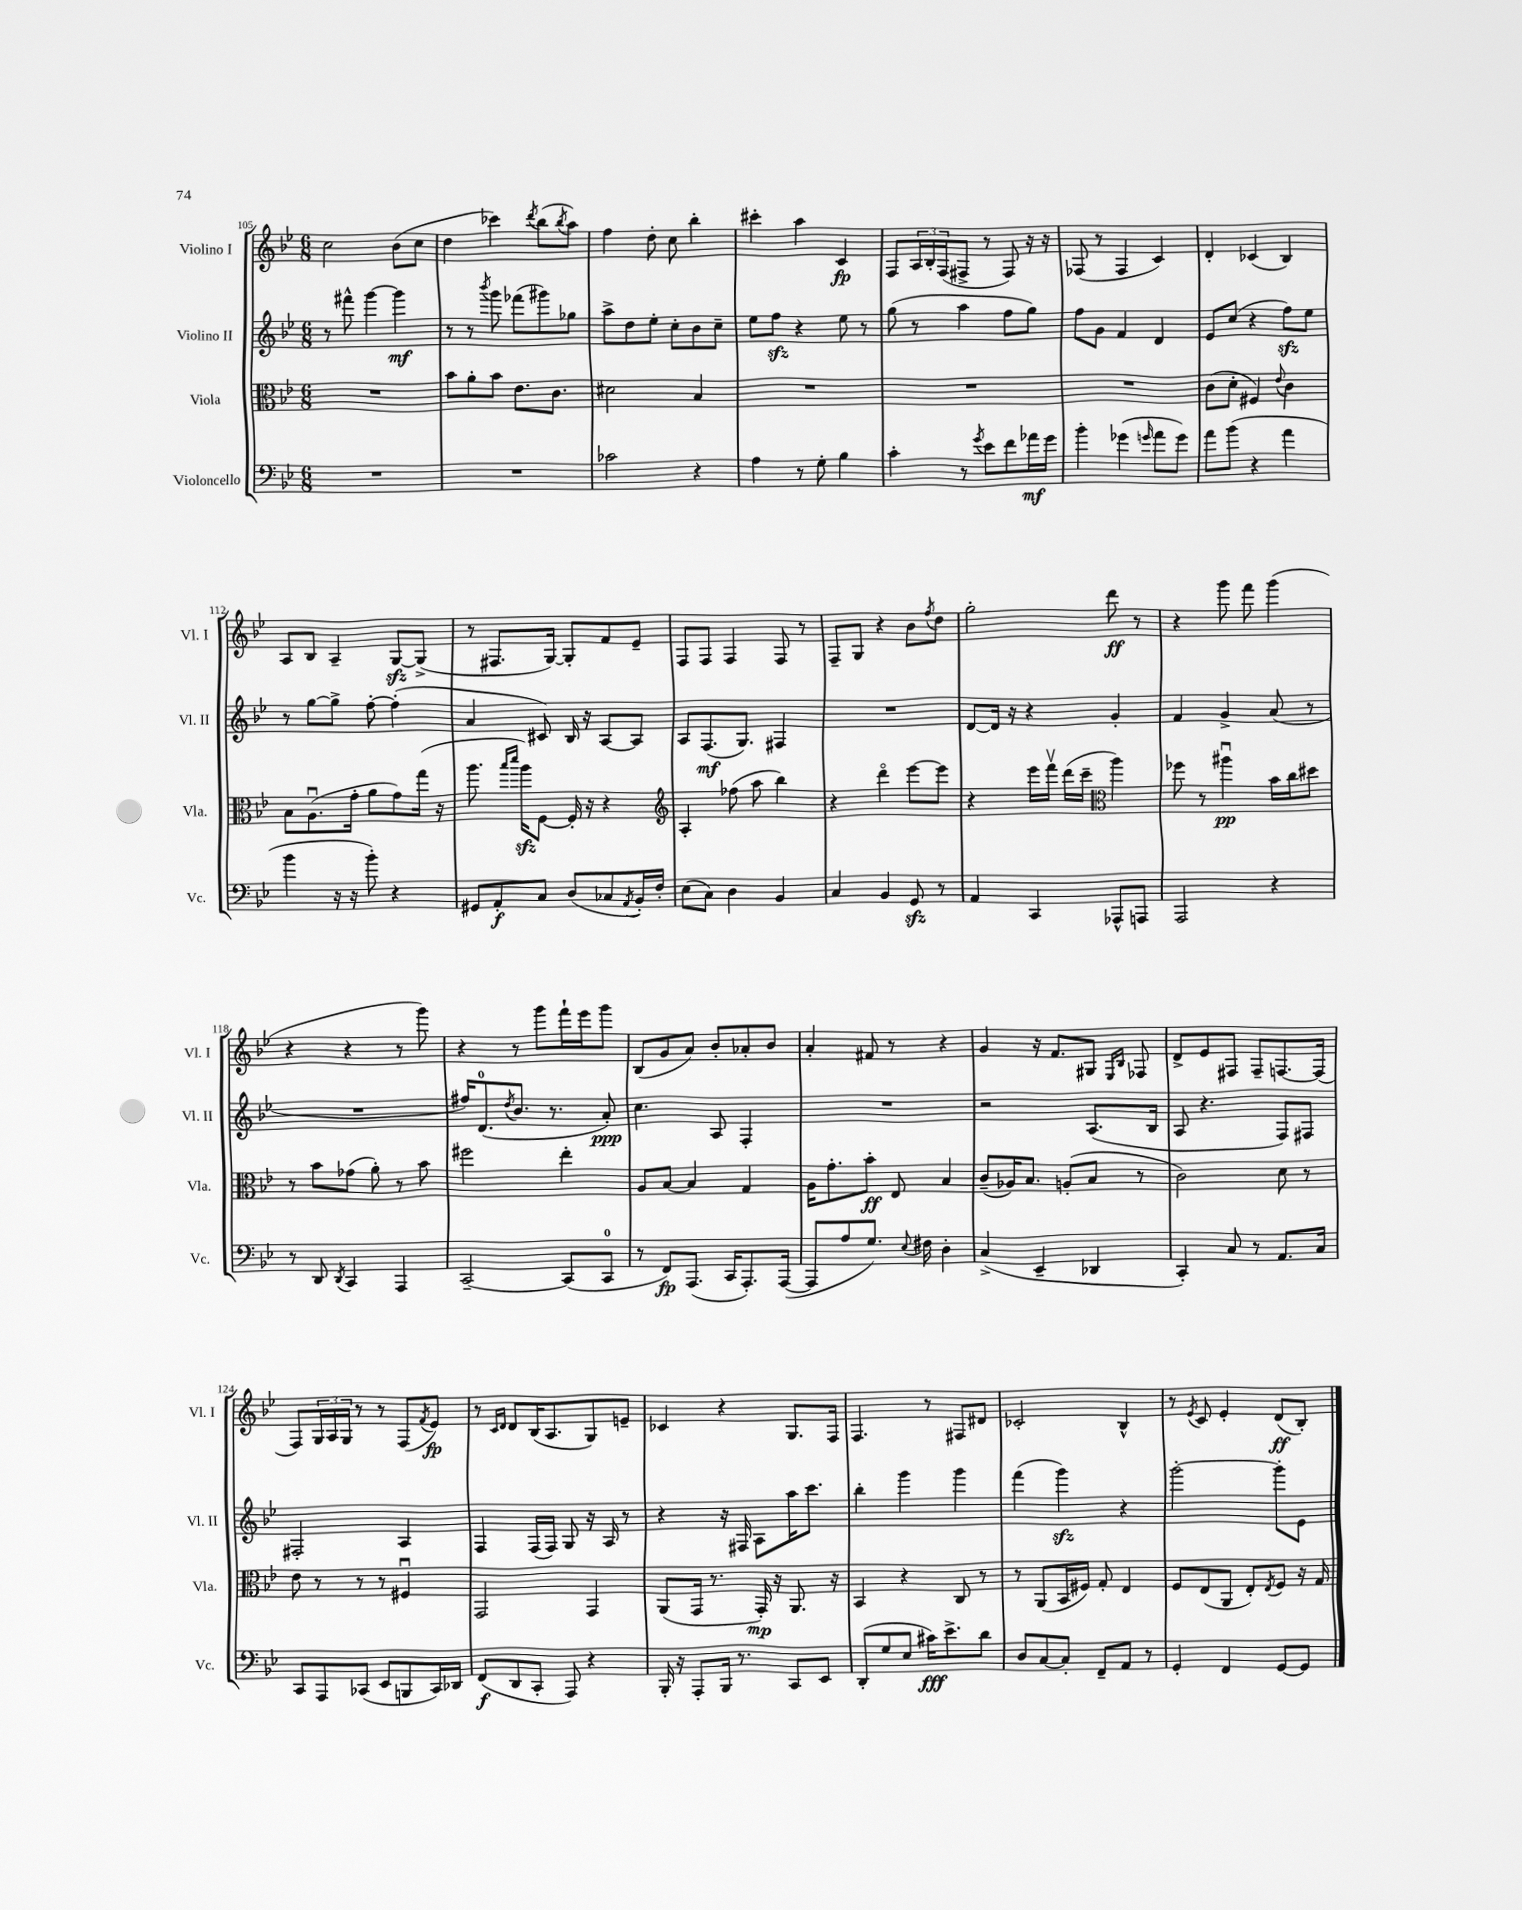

**kern	**kern	**kern	**kern
*staff4	*staff3	*staff2	*staff1
*clefF4	*clefC3	*clefG2	*clefG2
*k[b-e-]	*k[b-e-]	*k[b-e-]	*k[b-e-]
*M6/8	*M6/8	*M6/8	*M6/8
2.r	2.r	8r	2cc
.	.	8fff#^^	.
.	.	[4ggg	.
.	.	4ggg]	(8b-
.	.	.	8cc
=	=	=	=
2.r	8b-	8r	4dd
.	8a'	8r	.
.	.	8qbbb-	.
.	8b-	8ggg	4ccc-)
.	8.e-	(8fff-	.
.	.	.	8qddd
.	.	8ggg#)	(8bb-
.	8.c	.	.
.	.	.	8qbb-
.	.	8gg-	8aa)
=	=	=	=
2c-	2d#	8aa^	4ff
.	.	8dd	.
.	.	8ee-'	8dd'
.	.	8cc'	8cc
4r	4B-	8b-	4bb-'
.	.	8cc~	.
=	=	=	=
4A	2.r	8ee-	4ccc#'
.	.	8ff	.
8r	.	4r	4aa
8G'	.	.	.
4B-	.	8ee-	4c
.	.	8r	.
=	=	=	=
4c'	2.r	(8gg	8F
.	.	8r	24A
.	.	.	24B-'
.	.	.	(24F
8r	.	4aa	8F#^
8qg	.	.	.
8e-	.	.	8r
8f	.	8ff	8F#)
16a-	.	8gg)	16r
16g	.	.	16r
=	=	=	=
4b-'	2.r	8ff	(8F-
.	.	8g	8r
(4g-	.	4f	4F-
16qqg	.	.	.
8a	.	4d	4c)
8g)	.	.	.
=	=	=	=
8a	(8c	8e-	4d'
(8b-	8d'	(8cc	.
4r	4F#)	4r	(4c-
.	8qqe-	.	.
4a	4c	8ff)	4B-)
.	.	8ee-	.
=	=	=	=
4b-	8B-	8r	8A
.	(8.Au	[8gg	8B-
16r	.	8gg^]	4A~
16r	16g'	.	.
8b-')	8a	[8ff'	.
4r	8g)	(4ff']	[8G
.	(16gg	.	(8G^]
.	16r	.	.
=	=	=	=
8GG#	8.aa	4a	8r
8AA'	.	.	8.F#
.	16qqbb-	.	.
.	16qqddd	.	.
.	16aa)	.	.
8C	[8F	8c#)	.
.	.	.	[16G)
(8D	16F']	16B-	8G']
.	16r	16r	.
8C-	4r	[8A	8f
8qAA	.	.	.
16BB-')	.	8A]	8e-~
16F'	.	.	.
=	=	=	=
*	*clefG2	*	*
(8E-	4A'	8A	8F
8C)	.	(8.F	8F
4D	(8ff-	.	4F
.	.	8.G)	.
.	8aa	.	.
4BB-	4bb-)	4F#	8F
.	.	.	8r
=	=	=	=
4C	4r	2.r	8F~
.	.	.	8G
4BB-	4dddo	.	4r
8GG	[8eee-	.	8b-
.	.	.	8qff
8r	8eee-]	.	8dd
=	=	=	=
4AA	4r	[8d	2gg'
.	.	16d]	.
.	.	16r	.
4CC	16eee-	4r	.
.	16fffv	.	.
.	(16ddd	.	.
.	16ccc~	.	.
*	*clefC3	*	*
8AAA-^^	4aa)	4g'	8ddd
8AAA	.	.	8r
=	=	=	=
2AAA	8ff-	4f	4r
.	8r	.	.
.	4aa#u	4g^	8ggg
.	.	.	8fff
4r	16b-	(8a	(4ggg
.	16cc	.	.
.	8dd#	8r	.
=	=	=	=
8r	8r	2.r	4r
8DD	8b-	.	.
8qDD	.	.	.
4CC	(8g-	.	4r
.	8a')	.	.
4AAA	8r	.	8r
.	8b-	.	8ggg)
=	=	=	=
[2CC~	2ff#	16ff#)	4r
.	.	(8.d	.
.	.	8qdd	.
.	.	8.b-	8r
.	.	.	8ggg
.	.	8.r	.
(8CC]	4ee-'	.	16fff`
.	.	.	16eee-
8CC	.	8a')	8ggg
=	=	=	=
8r	8A	4.cc	(8B-
8FF)	[8B-	.	8g
(8.AAA	4B-]	.	8a)
.	.	8A	8b-'
16CC	.	.	.
8.AAA')	4G	4F'	8a-'
.	.	.	8b-
([16AAA	.	.	.
=	=	=	=
8AAA]	16A	2.r	4a'
.	8.g'	.	.
8A	.	.	.
8.G)	8b-'	.	8f#
.	8E-	.	8r
8qqE-	.	.	.
16F#	.	.	.
4D'	4B-	.	4r
=	=	=	=
(4C^	(8c~	2r	4g
.	16A-)	.	.
.	8.B-	.	.
4EE-~	.	.	16r
.	.	.	8.f
.	(8A'	.	.
4DD-	8B-	(8.A	8G#
.	.	.	16qqE-
.	.	.	16qqB-
.	8r	.	8F-
.	.	16B-	.
=	=	=	=
4CC')	2c)	8A	8d^
.	.	4.r	8e-
8C	.	.	8F#
8r	.	.	8F#~
8.AA	8d	8F)	[8.F
.	8r	8F#	.
16C	.	.	(16F]
=	=	=	=
8CC	8e-	2F#'	8F)
8AAA	8r	.	24G
.	.	.	24A
.	.	.	24G
(8CC-	8r	.	8r
8EE-	8r	.	8r
8BBB	4F#u	4A	(8F
.	.	.	8qf
16CC-)	.	.	8e-)
16DD-	.	.	.
=	=	=	=
(8FF	2GG	4F	8r
.	.	.	16qqc
.	.	.	16qqd
8DD	.	.	8d
8CC'	.	(16F	(16B-
.	.	16F)	8.A
8AAA)	.	8G	.
4r	4GG	16r	8G)
.	.	16A	.
.	.	8r	8e~
=	=	=	=
16BBB-'	(8AA	4r	4c-
16r	.	.	.
8AAA'	16GG	.	.
.	8.r	.	.
16BBB-	.	16r	4r
8.r	.	16F#	.
.	16GG')	8A	.
.	16r	.	.
8CC	8.AA	16aa	8.G
.	.	8.ccc	.
8EE-	.	.	.
.	16r	.	16F
=	=	=	=
(8DD'	4BB-	4bb-'	4.F
8G	.	.	.
8E-	4r	4ggg	.
16c#)	.	.	8r
8.e-^	.	.	.
.	8C	4ggg	8F#
8d	8r	.	8d#
=	=	=	=
8D	8r	(4fff	2c-'
[8C	(8AA	.	.
8C']	16BB-	4ggg)	.
.	16F#)	.	.
8FF~	8G'	.	.
8AA	4E-	4r	4B-^^
8r	.	.	.
=	=	=	=
4GG'	8F	[2ggg'	8r
.	.	.	8qe-
.	(8E-	.	8c
4FF	8AA	.	4e-'
.	8E-')	.	.
.	8qE-	.	.
[8GG	8F	8ggg']	(8d
8GG]	16r	8e-	8B-')
.	16G	.	.
==	==	==	==
*-	*-	*-	*-
